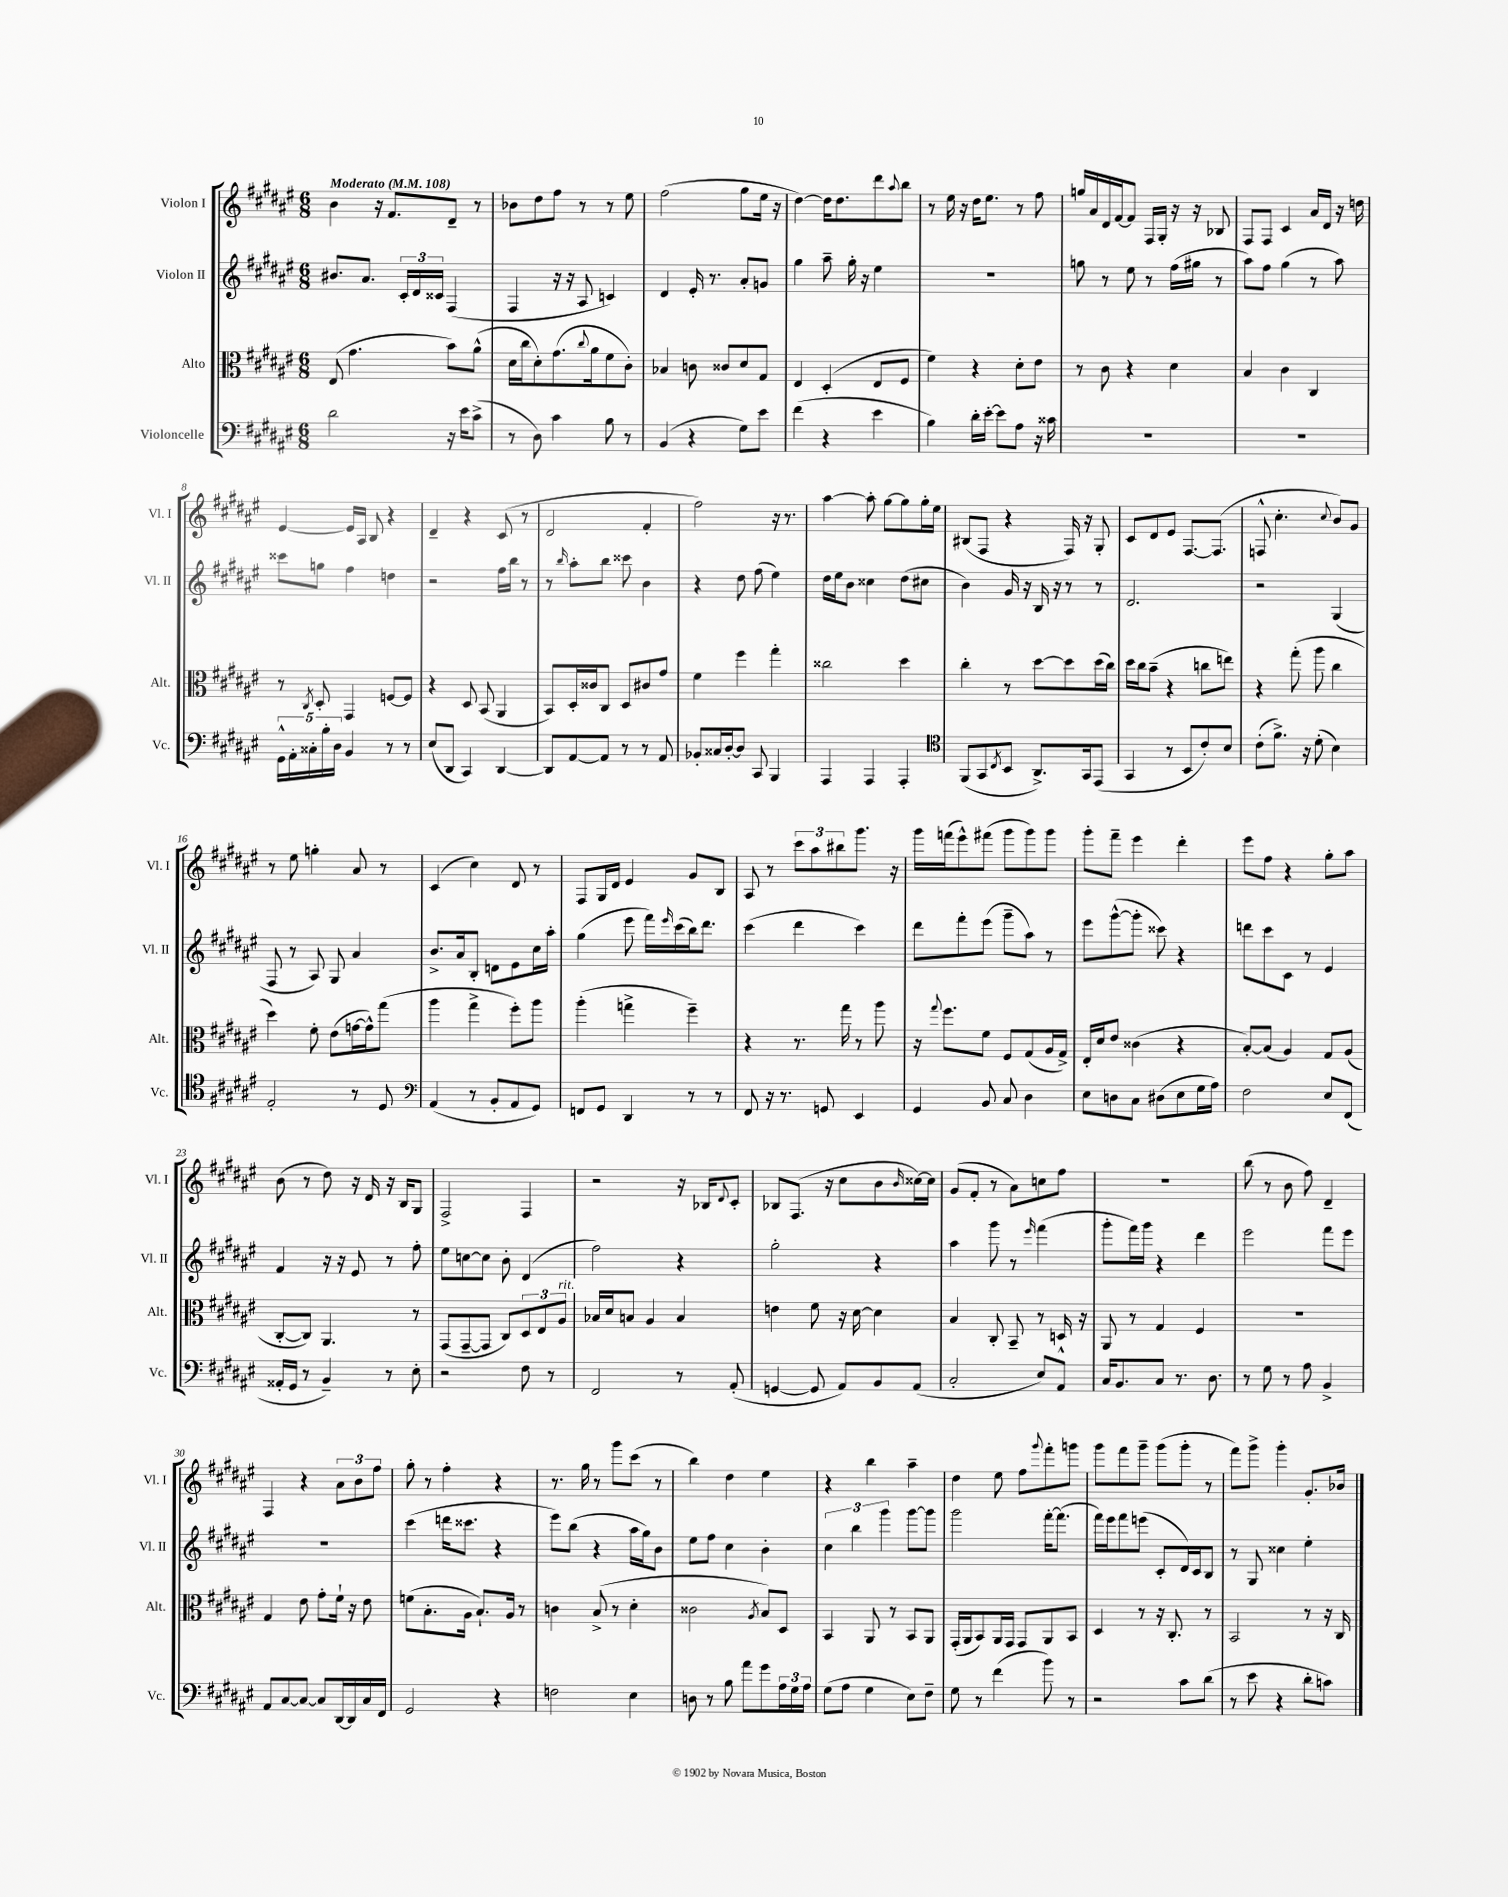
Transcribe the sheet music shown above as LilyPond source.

<<
\new StaffGroup <<
\new Staff = "s0" \with { instrumentName = "Violon I" shortInstrumentName = "Vl. I" } {
    \clef treble \key fis \major \numericTimeSignature \time 6/8 \tempo "Moderato" 4 = 108
    b'4 r16 fis'8. dis'8-- r8 |
    bes'8 dis''8 fis''8 r8 r8 eis''8 |
    fis''2( gis''8 eis''16 r16 |
    dis''4~) dis''16 dis''8. dis'''8 \appoggiatura { ais''8 } b''8 |
    r8 eis''16 r16 dis''16 eis''8. r8 fis''8 |
    g''16 ais'16 dis'16 fis'16~ fis'8 fis16 gis16-. r16 r16 bes8 |
    fis8 fis8 cis'4 ais'16 dis'16 r16 d''16 |
    eis'4~ eis'16 ais16 b8 r4 |
    dis'4-- r4 cis'8( r8 |
    dis'2 fis'4-. |
    fis''2) r16 r8. |
    ais''4~ ais''8-. gis''8~ gis''8 gis''16-. eis''16 |
    bis8( fis8 r4 fis16) r16 gis8-. |
    cis'8 dis'8 eis'8 fis8.~ fis8.( |
    f8-^ cis''4.-. \appoggiatura { cis''8 } b'8) gis'8 |
    r8 eis''8 g''4-. ais'8 r8 |
    cis'4( cis''4) dis'8 r8 |
    fis8 gis16 dis'16 eis'4 gis'8 b8 |
    ais8 r8 \tuplet 3/2 { cis'''8 ais''8 bis''8 } gis'''8. r16 |
    gis'''16 f'''16( eis'''8-^) fis'''8( gis'''8 gis'''8) gis'''8 |
    gis'''8-. fis'''8-- eis'''4 dis'''4-. |
    eis'''8 fis''8 r4 gis''8-. ais''8 |
    b'8( r8 dis''8) r16 dis'16 r16 b16 gis8 |
    fis2-> fis4 |
    r2 r16 bes16 \appoggiatura { dis'8 } cis'8-. |
    bes8 fis8.( r16 cis''8 b'8 \grace { b'16 } cisis''16~) cisis''16 |
    gis'8( fis'8-. r8 ais'8) c''8 fis''8 |
    R2. |
    b''8( r8 b'8 fis''8) dis'4-- |
    fis4 r4 \tuplet 3/2 { ais'8 b'8 fis''8 } |
    gis''8-. r8 fis''4-. r4 |
    r8. gis''16 r8 gis'''8 cis'''8( r8 |
    b''4) dis''4 eis''4 |
    r4 b''4 ais''4-- |
    dis''4 eis''8 fis''8 \appoggiatura { gis'''8 } fis'''8-. g'''8 |
    gis'''8 fis'''8 gis'''8-- gis'''8( gis'''8-. r8 |
    fis'''8) gis'''8-> gis'''4-. gis'8.-. bes'16 \bar "|." |
}
\new Staff = "s1" \with { instrumentName = "Violon II" shortInstrumentName = "Vl. II" } {
    \clef treble \key fis \major \numericTimeSignature \time 6/8
    bis'8. ais'8. \tuplet 3/2 { cis'16-. dis'16 cisis'16 } fis4( |
    fis4 r16 r16 ais8 c'4) |
    dis'4 eis'16-. r8. ais'8-. g'8 |
    gis''4 ais''8-- gis''16-. r16 eis''4 |
    R2. |
    g''8 r8 eis''8 r8 fis''16( gis''16 r8 |
    ais''8) fis''8 gis''4( r8 ais''8) |
    cisis'''8 g''8 fis''4 d''4 |
    r2 fis''16 b''16 r8 |
    r8 \grace { b''16 } ais''8-. b''8 cisis'''8 b'4 |
    r4 dis''8 fis''8( eis''4) |
    dis''16 eis''16 b'8 cisis''4 dis''8( cis''8 |
    b'4) gis'16 r16 b16 r16 r8 r8 |
    dis'2. |
    r2 gis4( |
    fis8 r8 ais8) gis8 ais'4 |
    b'8.-> ais'16 b8-. d'8 eis'8 cis''16 ais''16-. |
    gis''4( eis'''8 fis'''16) \grace { eis'''16 } cis'''16( b''16) dis'''8. |
    cis'''4( dis'''4 cis'''4) |
    dis'''8 fis'''8-. eis'''8( gis'''8-- ais''8) r8 |
    eis'''8 gis'''8~-^( gis'''8-. cisis'''8) r4 |
    d'''8 cis'''8 cis'8 r8 eis'4 |
    fis'4 r16 r16 eis'8 r8 fis''8-. |
    eis''8 c''8~ c''8 b'8-. dis'4( |
    fis''2) r4 |
    gis''2-. r4 |
    ais''4 gis'''8 r8 \grace { eis'''16 } fis'''4( |
    gis'''8-. fis'''16) gis'''16 r4 dis'''4 |
    eis'''2 fis'''8 eis'''8 |
    R2. |
    cis'''4( d'''16 cisis'''8. r4 |
    eis'''8) b''8( r4 ais''16 gis''16) b'8 |
    eis''8 fis''8 cis''4 b'4-. |
    \tuplet 3/2 { cis''4 b''4 gis'''4 } gis'''8~ gis'''8 |
    gis'''2 fis'''16~-. fis'''8.( |
    fis'''16) eis'''16 fis'''8 e'''8( cis'8-. dis'16) cis'16 b8 |
    r8 gis8 cisis''4 eis''4-. \bar "|." |
}
\new Staff = "s2" \with { instrumentName = "Alto" shortInstrumentName = "Alt." } {
    \clef alto \key fis \major \numericTimeSignature \time 6/8
    eis8( gis'4. b'8) ais'8-^( |
    dis'16 cis''16 dis'8-.) gis'8.( \appoggiatura { cis''8 } ais'16 fis'8 cis'8-.) |
    bes4 c'8 cisis'8 dis'8 gis8 |
    eis4 dis4-.( eis8 fis8 |
    fis'4) r4 dis'8-. eis'8 |
    r8 cis'8 r4 dis'4 |
    b4 cis'4 cis4 |
    r8 \acciaccatura { cis8 } dis8-. gis,4 f8~ f8 |
    r4 dis8 b,8( ais,4 |
    b,8) dis16-. cisis'16 cis8 dis8 cis'8 gis'8 |
    fis'4 fis''4 gis''4-. |
    cisis''2 dis''4 |
    cis''4-. r8 dis''8~ dis''8 dis''16( cis''16) |
    dis''16 cis''16 b'8--( r4 c''8 e''8) |
    r4 gis''8-.( ais''8 cis''4 |
    dis''4) fis'8-. eis'8( g'16~ g'16-^) gis''8( |
    ais''4 gis''4-> fis''8-.) ais''8 |
    ais''4-.( g''4-> fis''4--) |
    r4 r8. gis''16 r8 ais''8 |
    r16 \appoggiatura { gis''8 } fis''8. fis'8 fis8 gis8( ais16 gis16->) |
    eis16-. dis'16 eis'8 cisis'4( r4 |
    b8~-.) b8( ais4) gis8 ais8( |
    cis8~-. cis8) ais,4. r8 |
    gis,8( gis,8~-- gis,8 cis8) \tuplet 3/2 { dis8 eis8 ais8^\markup { \italic "rit." } } |
    bes16 dis'16 b8 ais4 b4 |
    e'4 fis'8 r16 dis'16~ dis'4 |
    b4 cis8-. b,8-- r8 d16 r16 |
    ais,8 r8 gis4 fis4 |
    R2. |
    gis4 eis'8 gis'8-. fis'16-! r16 eis'8 |
    f'8( b8.-. ais16 b8.-!) ais16 r8 |
    c'4 b8->( r8 dis'4-. |
    cisis'2 \acciaccatura { ais8 } b8) dis8 |
    b,4 ais,8 r8 b,8 ais,8 |
    gis,16-.( ais,16 b,8) ais,16 gis,16 gis,8 ais,8 b,8 |
    dis4 r8 r16 cis8.-. r8 |
    b,2 r8 r16 cis16 \bar "|." |
}
\new Staff = "s3" \with { instrumentName = "Violoncelle" shortInstrumentName = "Vc." } {
    \clef bass \key fis \major \numericTimeSignature \time 6/8
    dis'2 r16 eis'16 cis'8->( |
    r8 dis8) cis'4 b8 r8 |
    b,4( r4 gis8) eis'8 |
    fis'4( r4 eis'4 |
    b4) dis'16-. eis'16~-. eis'8 ais8 r16 cisis'16 |
    R2. |
    R2. |
    \tuplet 5/4 { gis,16-^ ais,16-. cisis16-. b16-. dis16 } b,4 r8 r8 |
    eis8( dis,8 cis,4) dis,4~ |
    dis,8 ais,8~ ais,8 r8 r8 ais,8 |
    bes,8-. cisis16 dis16~-. dis8 cis,8 b,,4 |
    ais,,4 ais,,4 ais,,4-. |
    \clef tenor fis,8( gis,8 \acciaccatura { cis8 } b,8 ais,8.->) gis,16 eis,8( |
    gis,4 r8 b,8 cis'8-.) b8 |
    cis'8-.( fis'8.->) r16 dis'8-.( b4) |
    eis2-. r8 dis8 |
    \clef bass ais,4( r8 b,8-. ais,8 gis,8) |
    f,8 gis,8 dis,4 r8 r8 |
    fis,8 r16 r8. g,8 eis,4 |
    gis,4 b,8 cis8 dis4 |
    eis8 d8 cis8 dis8( eis8 gis16 ais16) |
    fis2 eis8 fis,8( |
    aisis,16-. gis,16 r8 b,4--) r8 eis8-. |
    r2 fis8 r8 |
    fis,2 r8 ais,8-.( |
    g,4~ g,8 ais,8) b,8 ais,8( |
    cis2-. eis8) ais,8-^ |
    cis16 b,8. cis8 r8. dis8. |
    r8 gis8 r8 ais8 b,4-> |
    ais,8 cis8~ cis8~ cis8 dis,16~ dis,16 cis16 fis,16 |
    gis,2 r4 |
    f2 eis4 |
    d8 r8 b8 ais'8 gis'8 \tuplet 3/2 { ais16 gis16 ais16 } |
    gis8( ais8 gis4 eis8) fis8-- |
    gis8 r8 fis'4( b'8) r8 |
    r2 cis'8 dis'8( |
    r8 eis'8 r4 dis'8-. c'8) \bar "|." |
}
>>
>>
